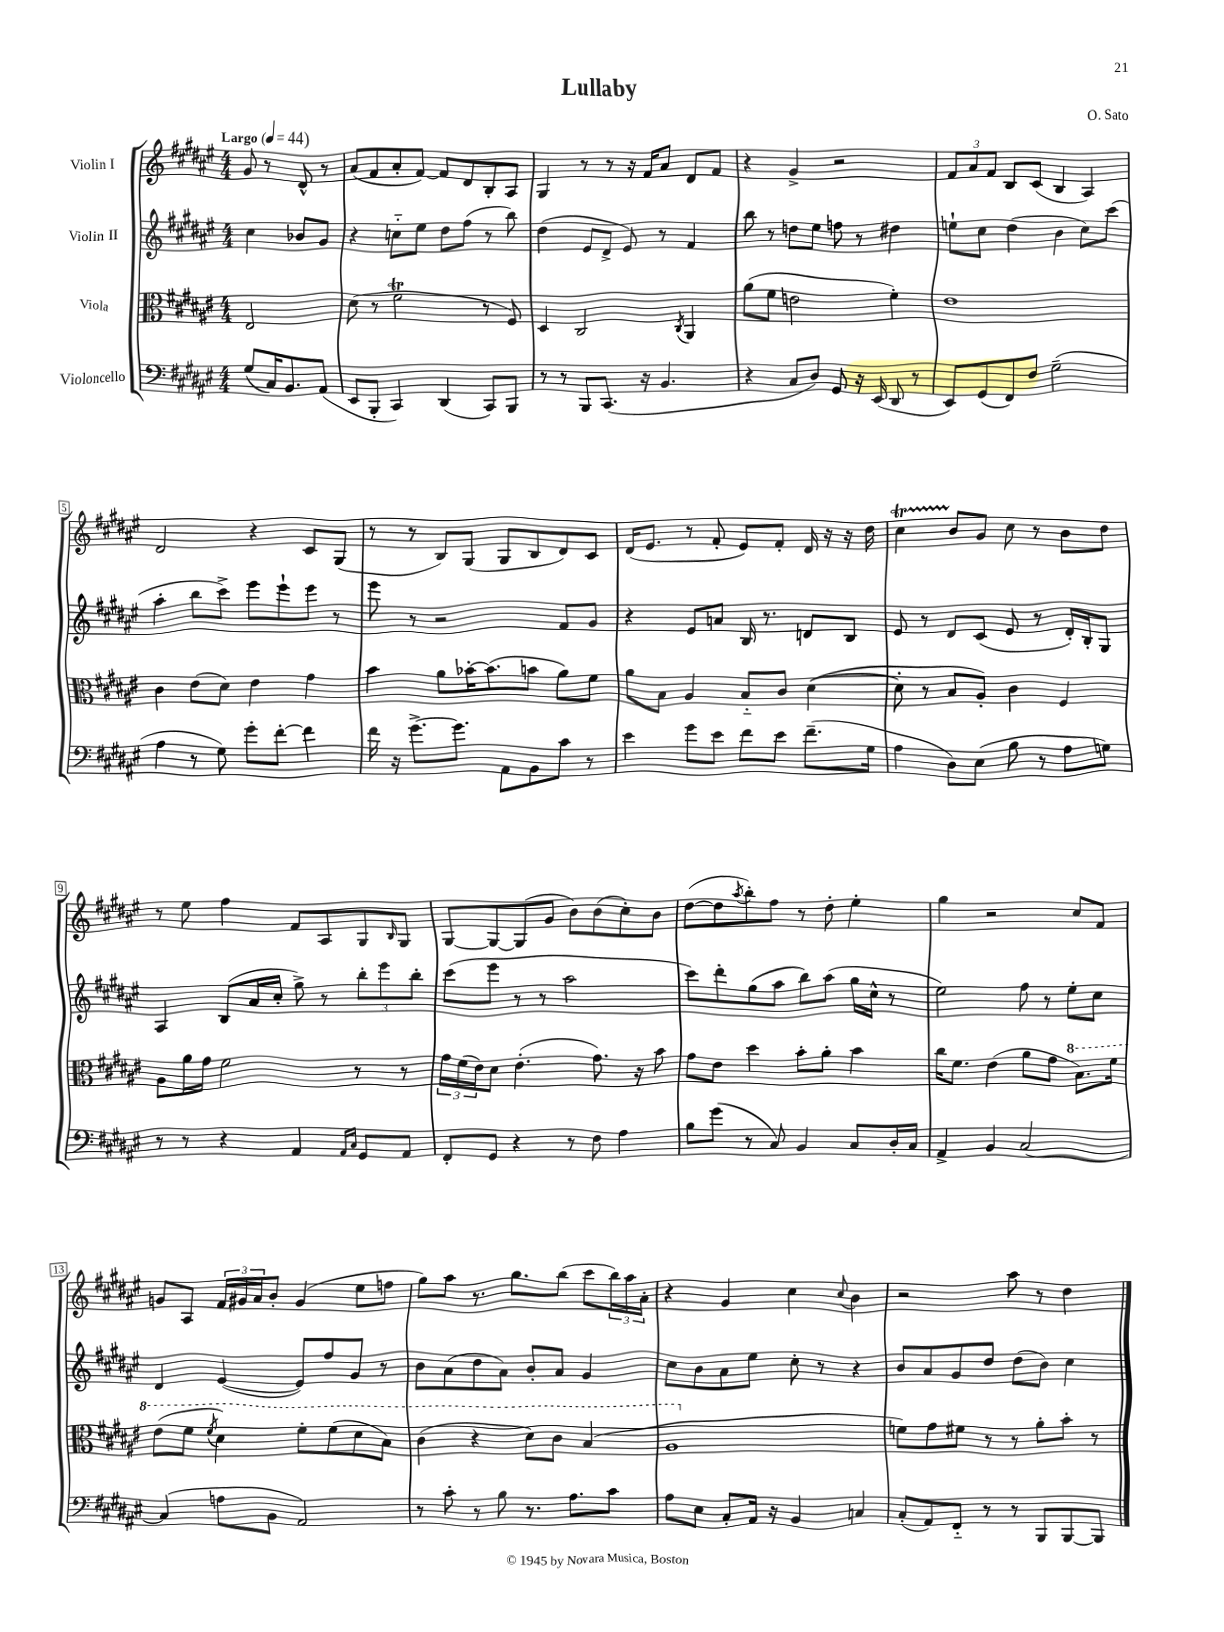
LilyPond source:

\header { title = "Lullaby" composer = "O. Sato" }
<<
\new StaffGroup <<
\new Staff = "s0" \with { instrumentName = "Violin I" } {
    \clef treble \key fis \major \numericTimeSignature \time 4/4 \partial 2 \tempo "Largo" 4 = 44
    gis'8 r8 dis'8-^ r8 |
    ais'8( fis'8 ais'8-. fis'8~) fis'8 dis'8 b8-. ais8 |
    gis4 r8 r8 r16 fis'16 ais'8 dis'8 fis'8 |
    r4 gis'4-> r2 |
    \tuplet 3/2 { fis'8 ais'8 fis'8 } b8 cis'8( b4 ais4) |
    dis'2 r4 cis'8 gis8( |
    r8 r8 b8) gis8( gis8 b8 dis'8) cis'8 |
    dis'16( eis'8. r8 fis'8-. eis'8) fis'8-. dis'16 r16 r16 dis''16 |
    cis''4\startTrillSpan b'8\stopTrillSpan gis'8 cis''8 r8 b'8 dis''8 |
    r8 eis''8 fis''4 fis'8 ais8 gis8 \grace { b16 } gis8 |
    gis8~ gis8~ gis8( gis'8 b'8) b'8( cis''8-.) b'8 |
    dis''8~( dis''8 \acciaccatura { ais''8 } b''8-.) fis''8 r8 dis''8-. eis''4-. |
    gis''4 r2 cis''8 fis'8 |
    g'8 ais8 \tuplet 3/2 { fis'16 gis'16 ais'16 } b'8-. gis'4( eis''8 f''8 |
    gis''8) ais''8 r8. gis''8. b''8( cis'''8 \tuplet 3/2 { b''16) ais''16 ais'16-. } |
    r4 gis'4 cis''4 \appoggiatura { cis''8 } b'4 |
    r2 ais''8 r8 dis''4 \bar "|." |
}
\new Staff = "s1" \with { instrumentName = "Violin II" } {
    \clef treble \key fis \major \numericTimeSignature \time 4/4 \partial 2
    cis''4 bes'8 gis'8 |
    r4 c''8-_ eis''8 dis''8 fis''8( r8 b''8) |
    dis''4( eis'8 dis'8-> eis'8) r8 fis'4 |
    b''8 r8 d''8 eis''8 f''8 r8 dis''4 |
    e''8-! cis''8 dis''4( b'4 cis''8) cis'''8( |
    ais''4-. b''8 cis'''8->) eis'''8 eis'''8-! eis'''8 r8 |
    eis'''8 r8 r2 fis'8 gis'8 |
    r4 eis'8 a'8 b16 r8. d'8 b8 |
    eis'8 r8 dis'8 cis'8( eis'8 r8 dis'16-.) b16-. gis8 |
    ais4 b8( ais'16 cis''16-. gis''8->) r8 \tuplet 3/2 { b''8-. eis'''8 b''8-. } |
    cis'''8( eis'''8 r8 r8 ais''2 |
    cis'''8) dis'''8-. gis''8( ais''8 b''8) ais''8( gis''16 cis''16-^ r8 |
    eis''2) fis''8 r8 eis''8-. cis''8 |
    dis'4 eis'4~( eis'8) fis''8 gis'8 r8 |
    b'8 ais'8( dis''8 ais'8) b'8-. ais'8 gis'4 |
    cis''8 b'8 ais'8 eis''8 cis''8-. r8 r4 |
    b'8 ais'8 gis'8 dis''8 dis''8( b'8) cis''4 \bar "|." |
}
\new Staff = "s2" \with { instrumentName = "Viola" } {
    \clef alto \key fis \major \numericTimeSignature \time 4/4 \partial 2
    eis2 |
    dis'8( r8 fis'2\trill r8 fis8) |
    dis4 cis2 \acciaccatura { cis8 } ais,4 |
    ais'8( fis'8 e'2 fis'4-.) |
    eis'1 |
    cis'4 eis'8( dis'8) eis'4 gis'4 |
    b'4 ais'8 bes'16~-. bes'8.( b'8 ais'8) fis'8 |
    ais'8 b8 ais4 b8-_ cis'8 dis'4~( |
    dis'8-. r8 b8 ais8-.) cis'4 fis4 |
    ais8 ais'16 gis'16 fis'2 r8 r8 |
    \tuplet 3/2 { gis'16 fis'16( eis'16) } dis'8 eis'4.-.( gis'8.) r16 b'8 |
    gis'8 eis'8 dis''4 b'8-. ais'8-. b'4 |
    cis''16 fis'8. eis'4( ais'8 gis'8 \ottava #1 b'8.) fis''16 |
    eis''8( fis''8 \acciaccatura { fis''8 } dis''4) fis''8-. fis''8( dis''8 b'8) |
    cis''4( r4 dis''8) cis''8 b'4( |
    ais'1 \ottava #0 |
    f'8) gis'8 fis'8 r8 r8 ais'8-. b'8-. r8 \bar "|." |
}
\new Staff = "s3" \with { instrumentName = "Violoncello" } {
    \clef bass \key fis \major \numericTimeSignature \time 4/4 \partial 2
    gis8( cis16) b,8. ais,8( |
    eis,8 b,,8-. cis,4) dis,4( cis,8) b,,8 |
    r8 r8 b,,8 cis,8.( r16 b,4. |
    r4 cis8 dis8) gis,8 r16 eis,16( dis,8 r8 |
    eis,8) gis,8( fis,8) fis8 gis2--( |
    ais4 r8 gis8) gis'8-. fis'8~-. fis'4 |
    fis'16 r16 gis'8.~-> gis'8. ais,8 b,8 cis'8 r8 |
    eis'4 gis'8 eis'8 fis'8 eis'8 fis'8.--( gis16 |
    ais4 dis8) eis8( b8 r8 ais8 g8) |
    r8 r8 r4 ais,4 \grace { ais,16 cis16 } gis,8 ais,8 |
    fis,8-. gis,8 r4 r8 fis8 ais4 |
    b8 gis'8( r8 cis8) b,4 cis8 dis16-. cis16 |
    ais,4-> b,4 cis2~ |
    cis4( a8 b,8 ais,2) |
    r8 cis'8-. r8 b8 r8. ais8. cis'8 |
    ais8 eis8 cis8-. ais,16 r16 b,4 c4 |
    cis8-.( ais,8) fis,8-_ r8 r8 b,,8 b,,8~ b,,8 \bar "|." |
}
>>
>>
\layout { \context { \Score \override BarNumber.stencil = #(make-stencil-boxer 0.1 0.3 ly:text-interface::print) } }
